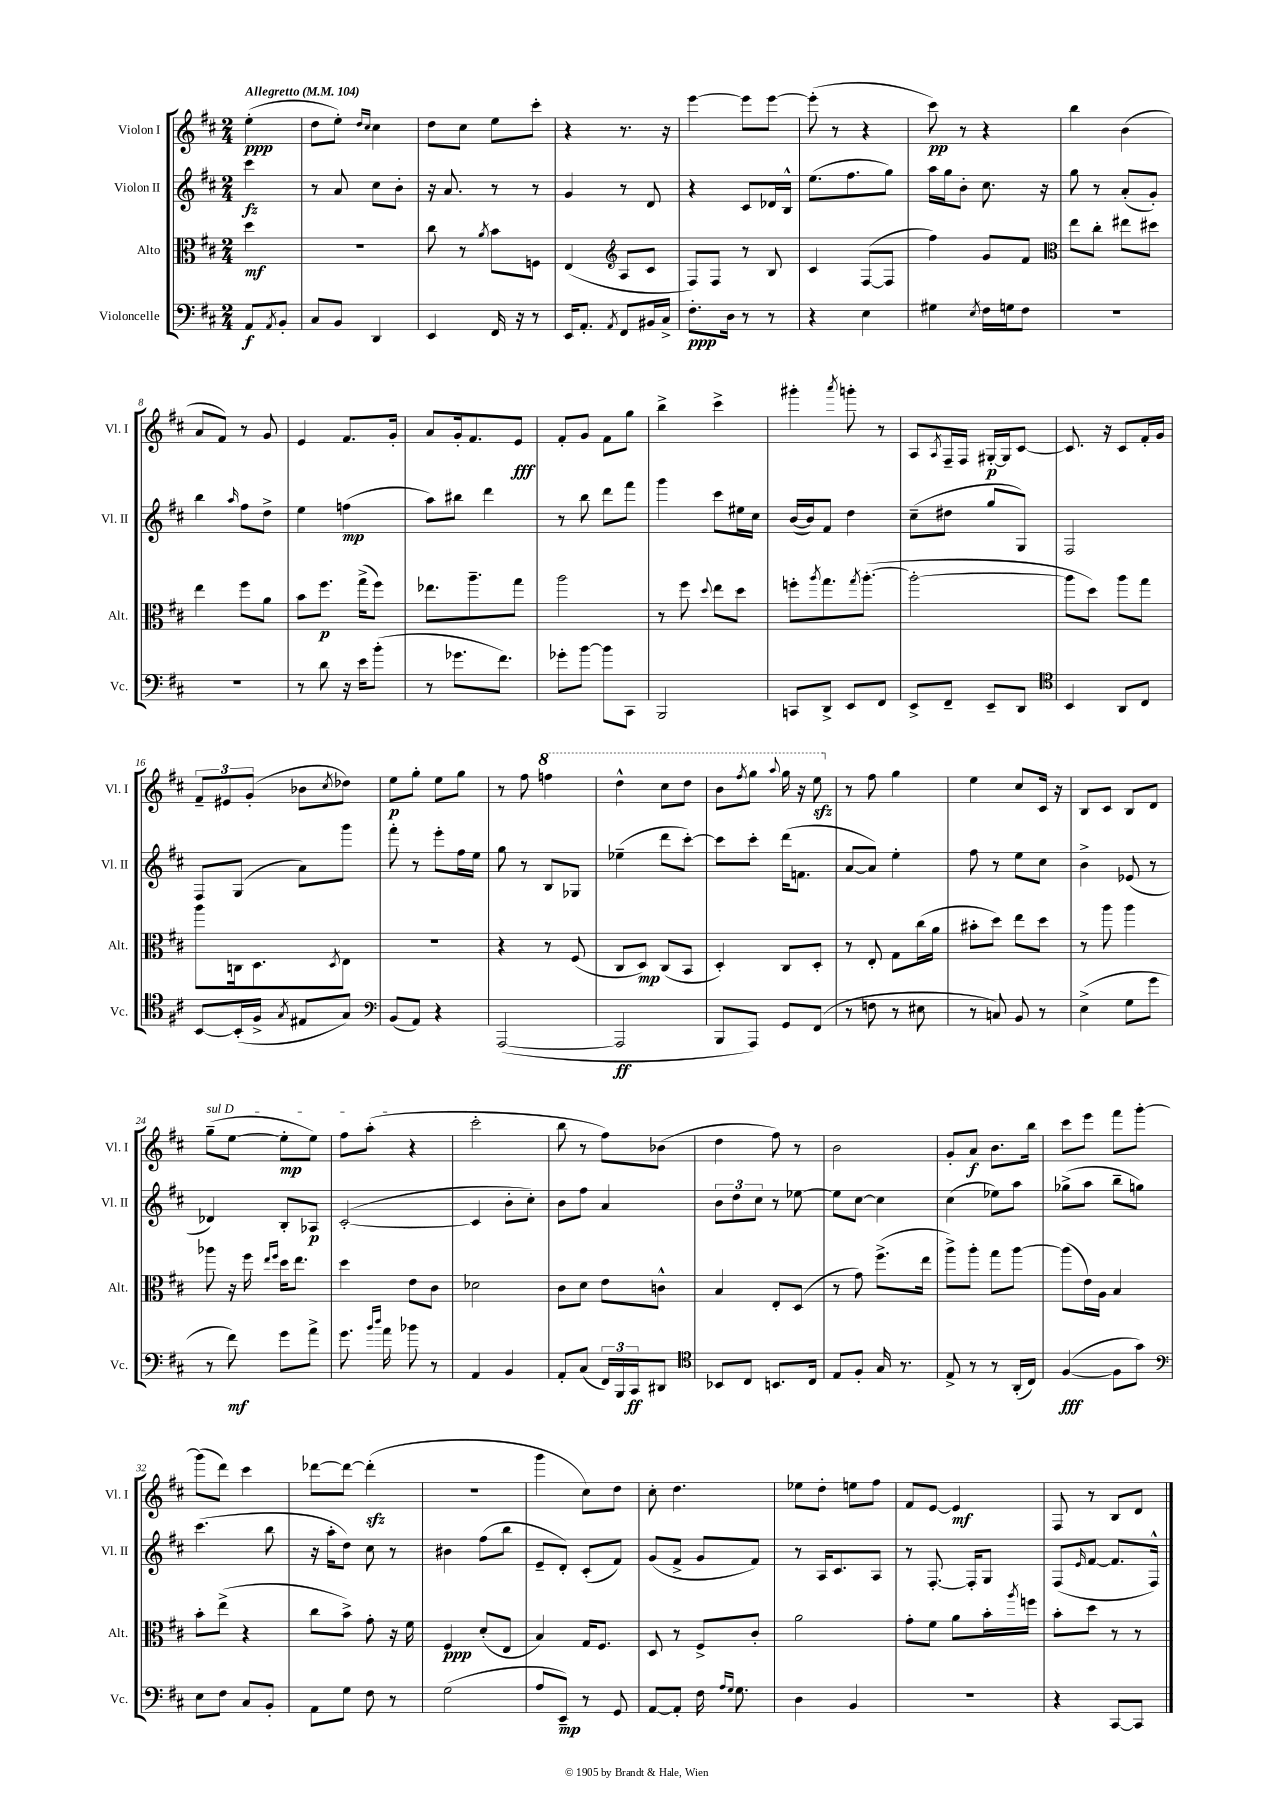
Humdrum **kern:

**kern	**kern	**kern	**kern
*staff4	*staff3	*staff2	*staff1
*clefF4	*clefC3	*clefG2	*clefG2
*k[f#c#]	*k[f#c#]	*k[f#c#]	*k[f#c#]
*M2/4	*M2/4	*M2/4	*M2/4
*MM104	*MM104	*MM104	*MM104
8AA/L	4dd\	4ccc#\	(4ee'\
8qAA/	.	.	.
8BB'/J	.	.	.
=	=	=	=
8C#/L	2r	8r	8dd\L
8BB/J	.	8a/	8ee'\J)
.	.	.	16qqdd/LL
.	.	.	16qqcc#/JJ
4DD/	.	8cc#\L	4cc#\
.	.	8b'\J	.
=	=	=	=
4EE/	8cc#\	16r	8dd\L
.	.	8.a/	.
.	8r	.	8cc#\J
.	8qa/	.	.
16FF#/	8b\L	8r	8ee\L
16r	.	.	.
8r	8F\J	8r	8ccc#'\J
=	=	=	=
16EE/LK	(4E/	4g/	4r
8.AA'/J	.	.	.
*	*clefG2	*	*
8qAA/	.	.	.
8FF#/L	8A/L	8r	8.r
16BB#/L	8c#/J	8d/	.
16C#^/JJ	.	.	16r
=	=	=	=
8.F#'\L	8F#/L)	4r	[4eee\
.	8F#/J	.	.
16D\Jk	.	.	.
8r	8r	8c#/L	8eee\]L
8r	8B/	16d-/L	[8eee\J
.	.	16B^^/JJ	.
=	=	=	=
4r	4c#/	(8.ee\L	(8eee'\]
.	.	.	8r
.	.	8.ff#\	.
4E\	([8F#/L	.	4r
.	8F#/]J	8gg\J)	.
=	=	=	=
4G#\	4ff#\)	16aa\LL	8ccc#\)
.	.	16gg\J	.
.	.	8b'\J	8r
8qE/	.	.	.
16F#\LL	8g/L	8.cc#\	4r
16G\J	.	.	.
8F#\J	8f#/J	.	.
.	.	16r	.
=	=	=	=
*	*clefC3	*	*
2r	8ee\L	8gg\	4bb\
.	8cc#'\J	8r	.
.	8ee#\L	(8a'/L	(4b\
.	8dd#\J	8g'/J)	.
=	=	=	=
2r	4ee\	4bb\	8a/L
.	.	.	8f#/J)
.	.	16qqaa/	.
.	8ff#\L	8ff#\L	8r
.	8a\J	8dd^\J	8g/
=	=	=	=
8r	8b\L	4ee\	4e/
8d\	8.ff#\J	.	.
16r	.	(4ff\	8.f#/L
16e\LK	(16gg^\LK	.	.
(8b'\J	8ff#\J)	.	.
.	.	.	16g'/Jk
=	=	=	=
8r	8.ee-\L	8aa\L)	8a/L
8.g-\L	.	8bb#\J	16g'/k
.	8.aa~\	.	8.f#/
.	.	4ddd\	.
8.f#\J)	.	.	.
.	8gg\J	.	8e/J
=	=	=	=
8g-'\L	2aa\	8r	8f#'/L
[8b\J	.	8bb\	8g/J
8b\]L	.	8ddd\L	8f#\L
8CC#\J	.	8fff#\J	8gg\J
=	=	=	=
2BBB/	8r	4ggg\	4bb^\
.	8ff#\	.	.
.	8qqdd/	.	.
.	8ee\L	8ccc#\L	4ccc#^\
.	8dd\J	16ee#\L	.
.	.	16cc#\JJ	.
=	=	=	=
8CC/L	8ff'\L	([16b/LL	4ggg#'\
.	.	16b/]J)	.
.	8qaa/	.	.
8DD^/J	8.gg\	8f#/J	.
.	.	.	8qaaa/
8EE/L	.	4dd\	8ggg'\
.	8qgg/	.	.
.	([8.aa'\J	.	.
8FF#/J	.	.	8r
=	=	=	=
8EE^/L	2aa'\_	(8cc#~\L	8A/L
.	.	.	8qA/
8FF#~/J	.	8dd#\J	16F#~/L
.	.	.	16F#/JJ
8EE~/L	.	8gg/L	[16G#'/LL
.	.	.	16G#/]J
8DD/J	.	8G/J)	[8c#/J
=	=	=	=
*clefC4	*	*	*
4BB/	8aa\]L	2F#/	8.c#/]
.	8dd\J)	.	.
.	.	.	16r
8AA/L	8aa\L	.	8c#/L
8C#/J	8gg\J	.	16f#'/L
.	.	.	16g/JJ
=	=	=	=
[8BB/L	8aa\L	8F#/L	12f#~/L
.	.	.	12e#/
(16BB'/]L	16C\k	(8G/J	.
.	.	.	(12g'/J
16F#^/JJ	8.D\	.	.
8qG/	.	.	.
8E#/L	.	8a\L)	8b-\L
.	8qD/	.	8qcc#/
8G/J)	8E\J	8ggg\J	8dd-\J)
=	=	=	=
*clefF4	*	*	*
(8BB/L	2r	8fff#'\	8ee\L
8AA/J)	.	8r	8gg'\J
4r	.	8eee'\L	8ee\L
.	.	16ff#\L	8gg\J
.	.	16ee\JJ	.
=	=	=	=
([2AAA/	4r	8gg\	8r
.	.	8r	8ff#\
.	8r	8B/L	4fff\
.	(8F#/	8G-/J	.
=	=	=	=
2AAA/]	8C#/L	(4ee-~\	4ddd^^\
.	8D/J)	.	.
.	(8C#/L	8ddd\L	8ccc#\L
.	8BB/J	[8ccc#'\J)	8ddd\J
=	=	=	=
8BBB/L	4D'/)	8ccc#\]L	8bb\L
.	.	.	8qfff#/
8AAA/J)	.	8ccc#'\J	8ggg\J
.	.	.	8qqaaa/
8GG/L	8C#/L	(16ddd\LK	16ggg\
.	.	8.f\J	16r
(8FF#/J	8D'/J	.	8eee\
=	=	=	=
8r	8r	[8a/L	8r
8F\	8E'/	8a/]J)	8ff#\
8r	8G\L	4ee'\	4gg\
8E#\	(16cc#\L	.	.
.	16a\JJ	.	.
=	=	=	=
8r	8b#'\L	8ff#\	4ee\
8C/)	8dd\J)	8r	.
8BB/	8ee\L	8ee\L	8cc#/L
8r	8dd\J	8cc#\J	16c#/Jk
.	.	.	16r
=	=	=	=
(4E^\	8r	4b^\	8B/L
.	8aa\	.	8c#/J
8G\L	4aa\	(8e-/	8B/L
8g\J	.	8r	8d/J
=	=	=	=
8r	8aa-\	4d-/)	(8gg~\L
8f#\)	16r	.	[8ee\J
.	16ff#\	.	.
.	16qqee/LL	.	.
.	16qqff#/JJ	.	.
8g\L	16dd\LK	8B'/L	8ee'\]L
.	8.ee\J	.	.
8a^\J	.	8A-/J	8ee\J)
=	=	=	=
8.g\	4dd\	([2c#'/	8ff#\L
.	.	.	(8aa'\J
16qqb/LL	.	.	.
16qqdd/JJ	.	.	.
16a\	.	.	.
8b-\	8e\L	.	4r
8r	8c#\J	.	.
=	=	=	=
4AA/	2d-\	4c#/]	2ccc#'\
4BB/	.	8b'\L	.
.	.	8cc#'\J)	.
=	=	=	=
8AA'/L	8c#\L	8b\L	8bb\
(8C#/J	8d\J	8ff#\J	8r
24FF#/LL)	8e\L	4a/	8ff#\L)
24BBB/	.	.	.
24CC#/J	.	.	.
8DD#/J	8c^^\J	.	(8b-\J
=	=	=	=
*clefC4	*	*	*
8BB-/L	4B/	12b\L	4dd\
.	.	12dd\	.
8C#/J	.	.	.
.	.	12cc#\J	.
8.BB/L	8E'/L	8r	8ff#\)
.	(8D/J	[8ee-\	8r
16C#/Jk	.	.	.
=	=	=	=
8E/L	8r	8ee-\]L	2b\
8F#'/J	8g\)	[8cc#\J	.
16G/	(8.ff#^\L	4cc#\]	.
8.r	.	.	.
.	16ee\Jk	.	.
=	=	=	=
8E^/	8aa^\L)	(4cc#\	8g'/L
8r	8aa'\J	.	8a/J
8r	8gg\L	8ee-\L)	8.b\L
(16AA'/LL	[8aa\J	8aa\J	.
16C#/JJ)	.	.	16bb\Jk
=	=	=	=
([4F#/	(8aa\]L	(8gg-^\L	8ccc#\L
.	16e\L)	8aa\J	8eee\J
.	16A\JJ	.	.
8F#\]L	4B/	8bb~\L	8fff#\L
8g\J)	.	8gg\J)	[8ggg'\J
=	=	=	=
*clefF4	*	*	*
8E\L	8b'\L	(4.ccc#\	(8ggg\]L
8F#\J	(8ee^\J	.	8ddd\J)
8C#/L	4r	.	4ccc#\
8BB'/J	.	8bb\	.
=	=	=	=
8AA\L	8cc#\L	16r	[8ddd-\L
.	.	16aa'\LK	.
8G\J	8b^\J)	8dd\J)	8ddd-\_J
8F#\	8g'\	8cc#\	(4ddd-'\]
8r	16r	8r	.
.	16f#\	.	.
=	=	=	=
(2G\	4F#/	4b#\	2r
.	(8d'/L	(8ff#\L	.
.	8E/J	8bb\J	.
=	=	=	=
8A/L	4B/)	8e~/L	4ggg\
8EE~/J)	.	8d'/J)	.
8r	16G/LK	(8c#'/L	8cc#\L)
.	8.F#/J	.	.
8GG/	.	8f#/J)	8dd\J
=	=	=	=
[8AA/L	8D/	(8g/L	8cc#'\
8AA'/]J	8r	8f#^/J	4.dd\
16F#\	8F#^/L	8g/L	.
16qqA/LL	.	.	.
16qqG/JJ	.	.	.
8.G\	.	.	.
.	8c#'/J	8f#/J)	.
=	=	=	=
4D\	2a\	8r	8ee-\L
.	.	16A/LK	8dd'\J
.	.	8.c#/	.
4BB/	.	.	8ee\L
.	.	8A/J	8ff#\J
=	=	=	=
2r	8g'\L	8r	8f#/L
.	8f#\J	[8.F#'/	[8e/J
.	8a\L	.	4e/]
.	.	16F#'/]LK	.
.	16b'\L	8G/J	.
.	8qaa/	.	.
.	16ff\JJ	.	.
=	=	=	=
4r	8b'\L	(8F#/L	8F#/
.	.	16qqe/	.
.	8dd\J	[8f#/J	8r
[8CC#/L	8r	8.f#/]L	8B/L
8CC#/]J	8r	.	8d/J
.	.	16F#^^/Jk)	.
==	==	==	==
*-	*-	*-	*-
